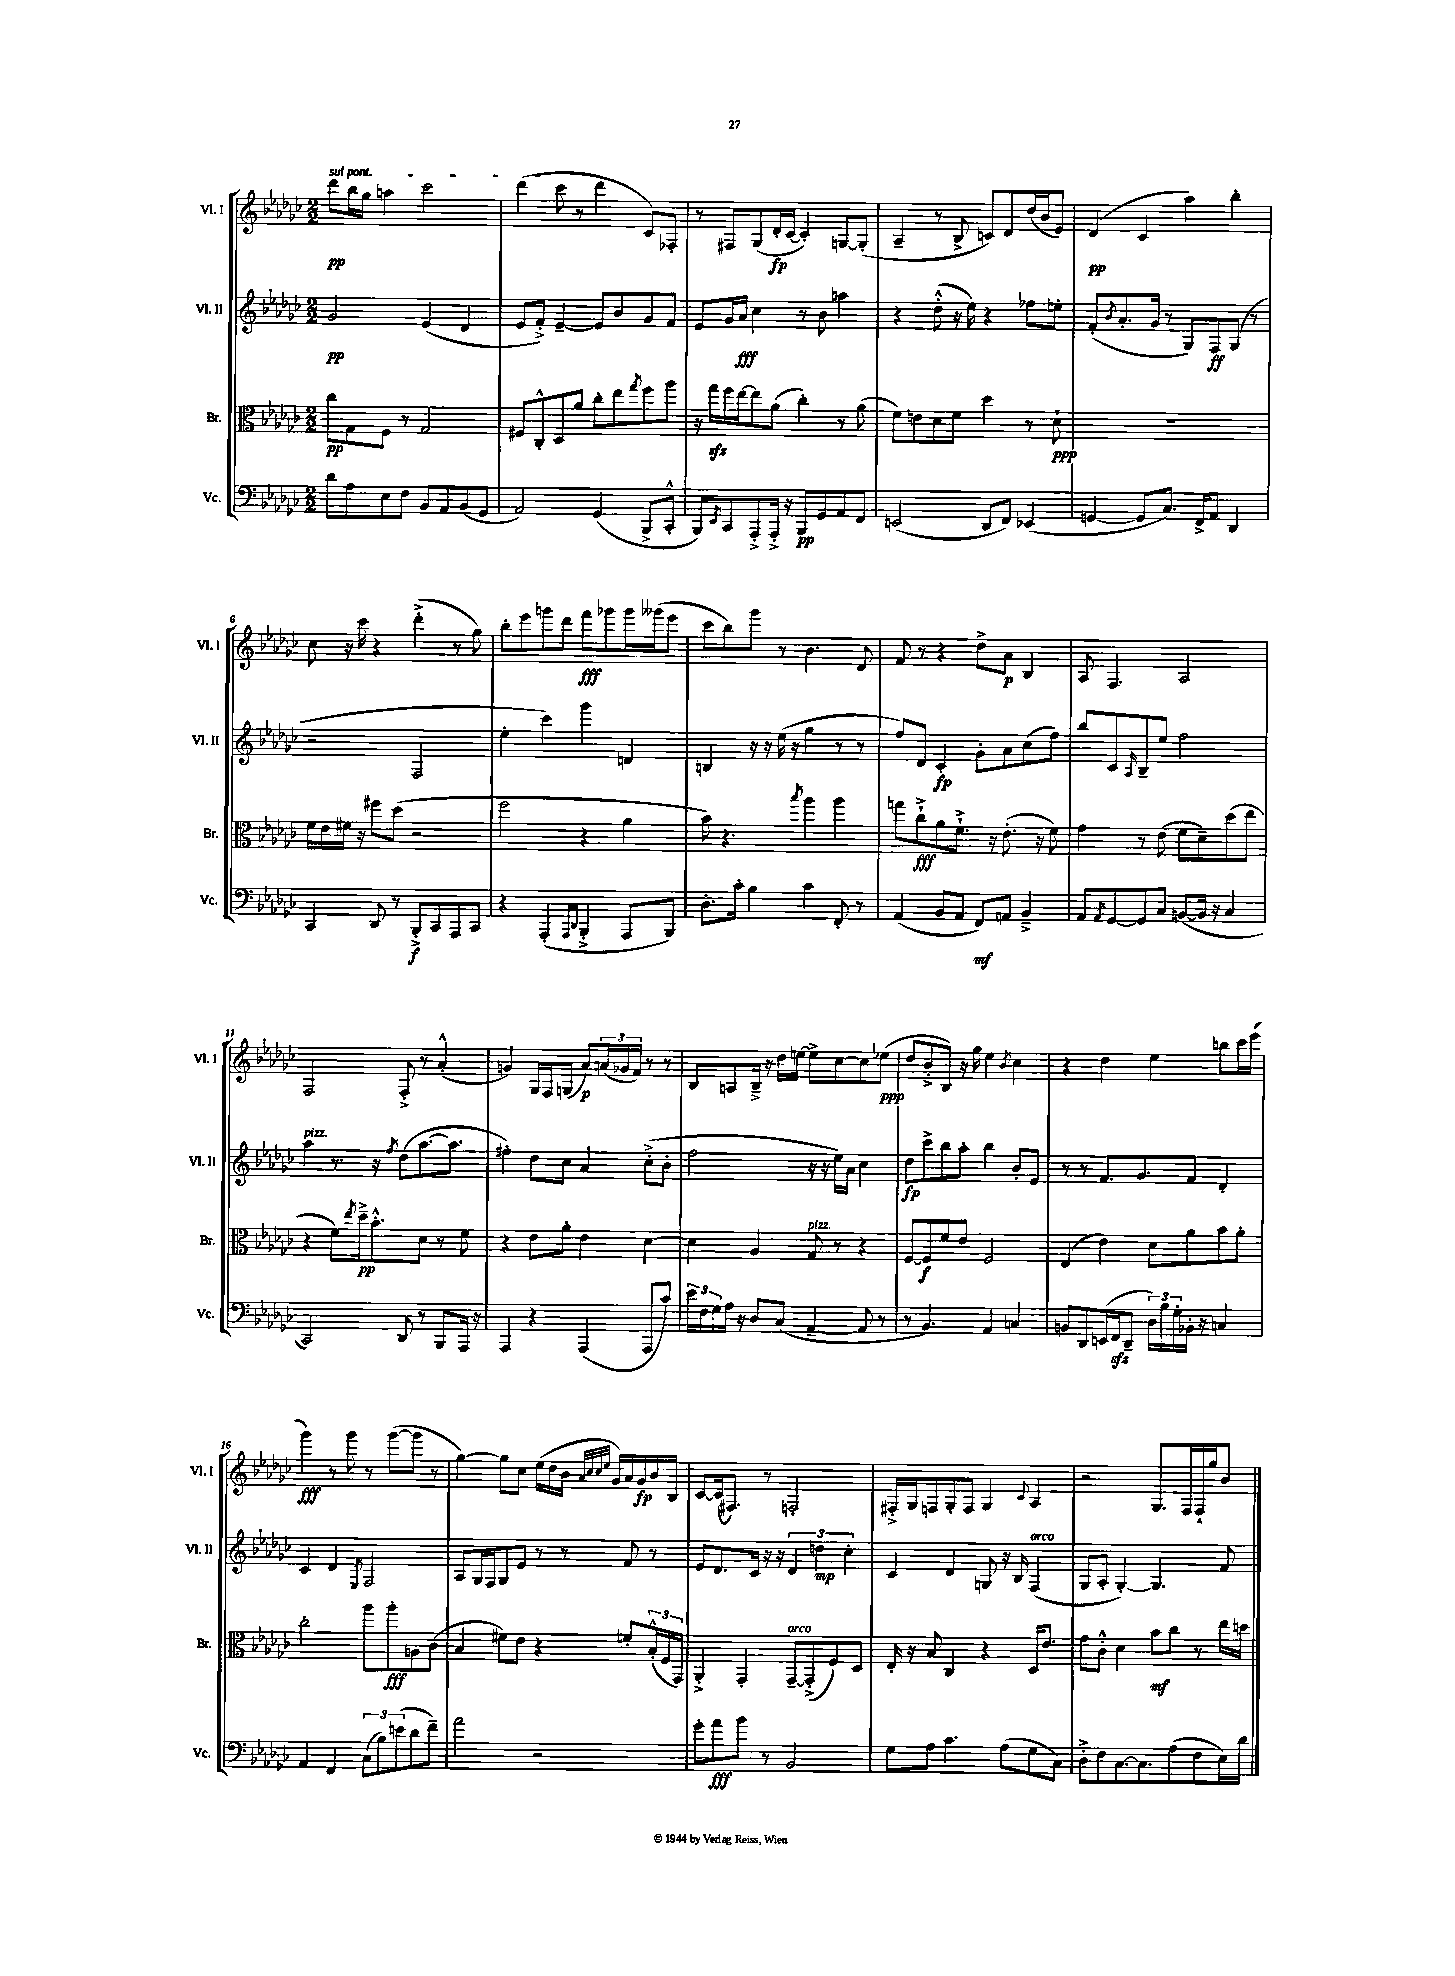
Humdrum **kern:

**kern	**kern	**kern	**kern
*staff4	*staff3	*staff2	*staff1
*clefF4	*clefC3	*clefG2	*clefG2
*k[b-e-a-d-g-c-]	*k[b-e-a-d-g-c-]	*k[b-e-a-d-g-c-]	*k[b-e-a-d-g-c-]
*M2/2	*M2/2	*M2/2	*M2/2
8d-	8cc-	2g-	8ddd-
8A-	8G-	.	16bb-
.	.	.	16gg-
8E-	8F	.	4aa
8F	8r	.	.
8BB-	2G-	(4e-	2ccc-
8AA-	.	.	.
(8BB-	.	4d-	.
8GG-	.	.	.
=	=	=	=
2AA-)	8F#	8e-	(4ddd-
.	8C-'^^	8f'^)	.
.	8D-	[4e-~	8ccc-
.	8a-	.	8r
(4GG-	8cc-'	8e-]	4ddd-
.	8ee-	8b-	.
.	8qgg-	.	.
8BBB-^	8ff	8g-	8c-)
8CC-'^^	8aa-	8f	8F-'
=	=	=	=
8BBB-)	16r	8e-	8r
.	16gg-	.	.
8qEE-	.	.	.
8CC-	16ff	16g-	8F#
.	[16ee-	16a-	.
8AAA-'^	8ee-]	4cc-	(8G-
16AAA-'^	(8a-	.	16d-'
16r	.	.	[16c-
8BBB-	4cc-')	8r	4c-'])
8GG-	.	8b-	.
8AA-	8r	4aa	[8G
8FF	(8a-	.	(8G']
=	=	=	=
(2EE	8f)	4r	4A-~
.	8e	.	.
.	8d-	(8dd-'^^	8r
.	8f	16r	8B-^
.	.	16ee-)	.
8DD-	4dd-	4r	8c)
8FF)	.	.	8d-
(4EE-	8r	8ff-	(16dd-
.	.	.	16b-
.	8d-`	8ee'	8e-)
=	=	=	=
[4GG	1r	(8f'	(4d-
.	.	8qb-	.
.	.	8.a-'	.
8GG]	.	.	4c-
.	.	16g-	.
8.C-)	.	8r	.
.	.	8G-)	4aa-)
16FF^	.	.	.
8AA-	.	8F	.
4DD-	.	(8G-	4bb-'
.	.	8r	.
=	=	=	=
4CC-	16f	2r	8cc-
.	16e-	.	.
.	16f#	.	16r
.	16r	.	16ccc-
8DD-	8ff#	.	4r
8r	(8dd-	.	.
8BBB-'^	2r	2F	(4ddd-'^
8CC-	.	.	.
8AAA-	.	.	8r
8CC-	.	.	8gg-)
=	=	=	=
4r	2ff	4ee-'	8bb-'
.	.	.	8eee-
(4AAA-'	.	4ccc-)	8ggg
.	.	.	8ddd-
16qqAAA-	.	.	.
16qqDD-	.	.	.
4BBB-'^	4r	4ggg-	8fff
.	.	.	8ggg-
8AAA-	4a-	4d	16ggg-
.	.	.	(16ggg--
8BBB-)	.	.	8eee-
=	=	=	=
8.D-'	8b-)	4B	8ccc-
.	4.r	.	8bb-)
16c-'	.	.	.
4B-	.	16r	8ggg-
.	.	16r	.
.	.	(16ee-	8r
.	.	16r	.
.	8qbb-	.	.
4c-	4aa-	4gg-	4.b-
8FF'	4aa-	8r	.
8r	.	8r	8d-
=	=	=	=
(4AA-	8gg	8ff)	8f
.	8cc-`^	8d-	8r
8BB-	8a-	4c-'	4r
8AA-	8.f`^	.	.
8FF)	.	8g-'	8dd-^
.	16r	.	.
8AA	(8.e-'	8a-	8a-
4BB-~^	.	(8cc-	4B-
.	16r	.	.
.	8f)	8ff)	.
=	=	=	=
8AA-	4g-	8bb-	8A-
8qAA-	.	.	.
[8GG-	.	8c-	4.F
.	.	16qqA-	.
8GG-]	8r	8B-~	.
8C-	(8e-	8ee-	.
([8BB	8f	2ff	2A-
16BB]	8d-~)	.	.
16r	.	.	.
4C-	(8dd-	.	.
.	8ee-	.	.
=	=	=	=
2CC-)	4r	4aa-	2F
.	8f)	8.r	.
.	8qee-	.	.
.	16dd-~^	.	.
.	8.b-'^^	16r	.
.	.	8qff	.
8DD-	.	(8dd-	8F'^
8r	8d-	[8.aa-	8r
8BBB-	8r	.	(4a-'^^
.	.	8.aa-]	.
16AAA-	8f	.	.
16r	.	.	.
=	=	=	=
4AAA-	4r	4ff#')	4g)
4r	8e-	8dd-	16G-
.	.	.	16F
.	8a-'	8cc-	(8G
(4AAA-	4e-	4a-	8a-)
.	.	.	(24a
.	.	.	24g-
.	.	.	24f)
8AAA-	[4d-	(8cc-'^	8r
8c-)	.	8b-'	8r
=	=	=	=
24e-	4d-]	2ff	8B-
24F	.	.	.
24G-	.	.	.
16A-	.	.	8A
16r	.	.	.
8D-	4A-	.	16B-~^
.	.	.	16r
(8C-	.	.	16dd-
.	.	.	[16ee
[4AA-~	8G-	16r	8ee^]
.	.	16r	.
.	8r	16ee-)	[8cc-
.	.	16a-	.
8AA-]	4r	4cc-	8cc-]
8r	.	.	(8ee-
=	=	=	=
8r	[8F	8dd-	8dd-
4.BB-)	8F]	8ccc-^	8b-'^
.	8f	8bb-	8B-)
.	8e-	8aa-'	16r
.	.	.	16gg-
4AA-	2F	4bb-	4ee-
.	.	.	8qb-
4C	.	8b-'	4cc-
.	.	8e-	.
=	=	=	=
8BB	(4E-	8r	4r
8DD-	.	8r	.
(16EE	4e-)	8.f	4dd-
16FF	.	.	.
8DD-~	.	.	.
.	.	8.g-	.
24D-)	8d-	.	4ee-
24B-	.	.	.
24G-'	.	.	.
16BB-'	8a-	8f	.
16r	.	.	.
4C	8b-	4d-'	8bb
.	8a-'	.	16ccc-
.	.	.	(16eee-
=	=	=	=
4AA-	2cc-'	4c-	4ggg-)
4FF	.	4d-	8r
.	.	.	8ggg-
.	.	8qE-	.
(12C-	8aa-	2F	8r
12B-)	.	.	.
.	8aa-'	.	([8ggg-
(12e	.	.	.
8d-	8A	.	8ggg-]
8f~)	(8c-	.	8r
=	=	=	=
2a-	4B-	8A-	[4gg-)
.	.	16G-	.
.	.	16F	.
.	8f#)	8G-	8gg-]
.	8e-	8e-	8cc-
2r	4r	8r	(16ee-
.	.	.	16dd-
.	.	8r	16b-
.	.	.	32qqa-
.	.	.	32qqcc-
.	.	.	32qqcc-
.	.	.	32qqee-
.	.	.	16g-)
.	8f'	8f	16a-
.	.	.	16g-
.	(24B-'^^	8r	16b-
.	24F	.	.
.	.	.	16B-
.	24GG-)	.	.
=	=	=	=
8g-'	4AA-'^	8e-	[8c-
8a-	.	8.d-	(16c-]
.	.	.	8.F#)
8b-	4GG-'	.	.
.	.	16c-	.
8r	.	16r	8r
.	.	16r	.
2BB-	[8GG-~	6d-	2F'
.	(8GG-'^]	.	.
.	.	6dd	.
.	8F)	.	.
.	.	6cc-'	.
.	8D-	.	.
=	=	=	=
8G-	16E-'	4c-	16F#'^
.	16r	.	16G-
8A-	8B-	.	8F
4.c-	4C-	4d-	8G-'
.	.	.	8F
.	4r	8G	4G-
(8A-	.	16r	.
.	.	16B-	.
.	.	.	8qqc-
8G-	16D-	(4F	4A-
.	8.e-	.	.
8C-)	.	.	.
=	=	=	=
8D-'^	8g-	8G-	2r
8F	8c-'^^	8A-'	.
[8.C-	4d-	[4G-')	.
8.C-]	.	.	.
.	8b-	4.G-]	8.G-
(8A-	8cc-	.	.
.	.	.	16F
8F	8r	.	16F`
.	.	.	16gg-
16E-)	16ee-	8f	8b-
16d-	16dd	.	.
==	==	==	==
*-	*-	*-	*-
